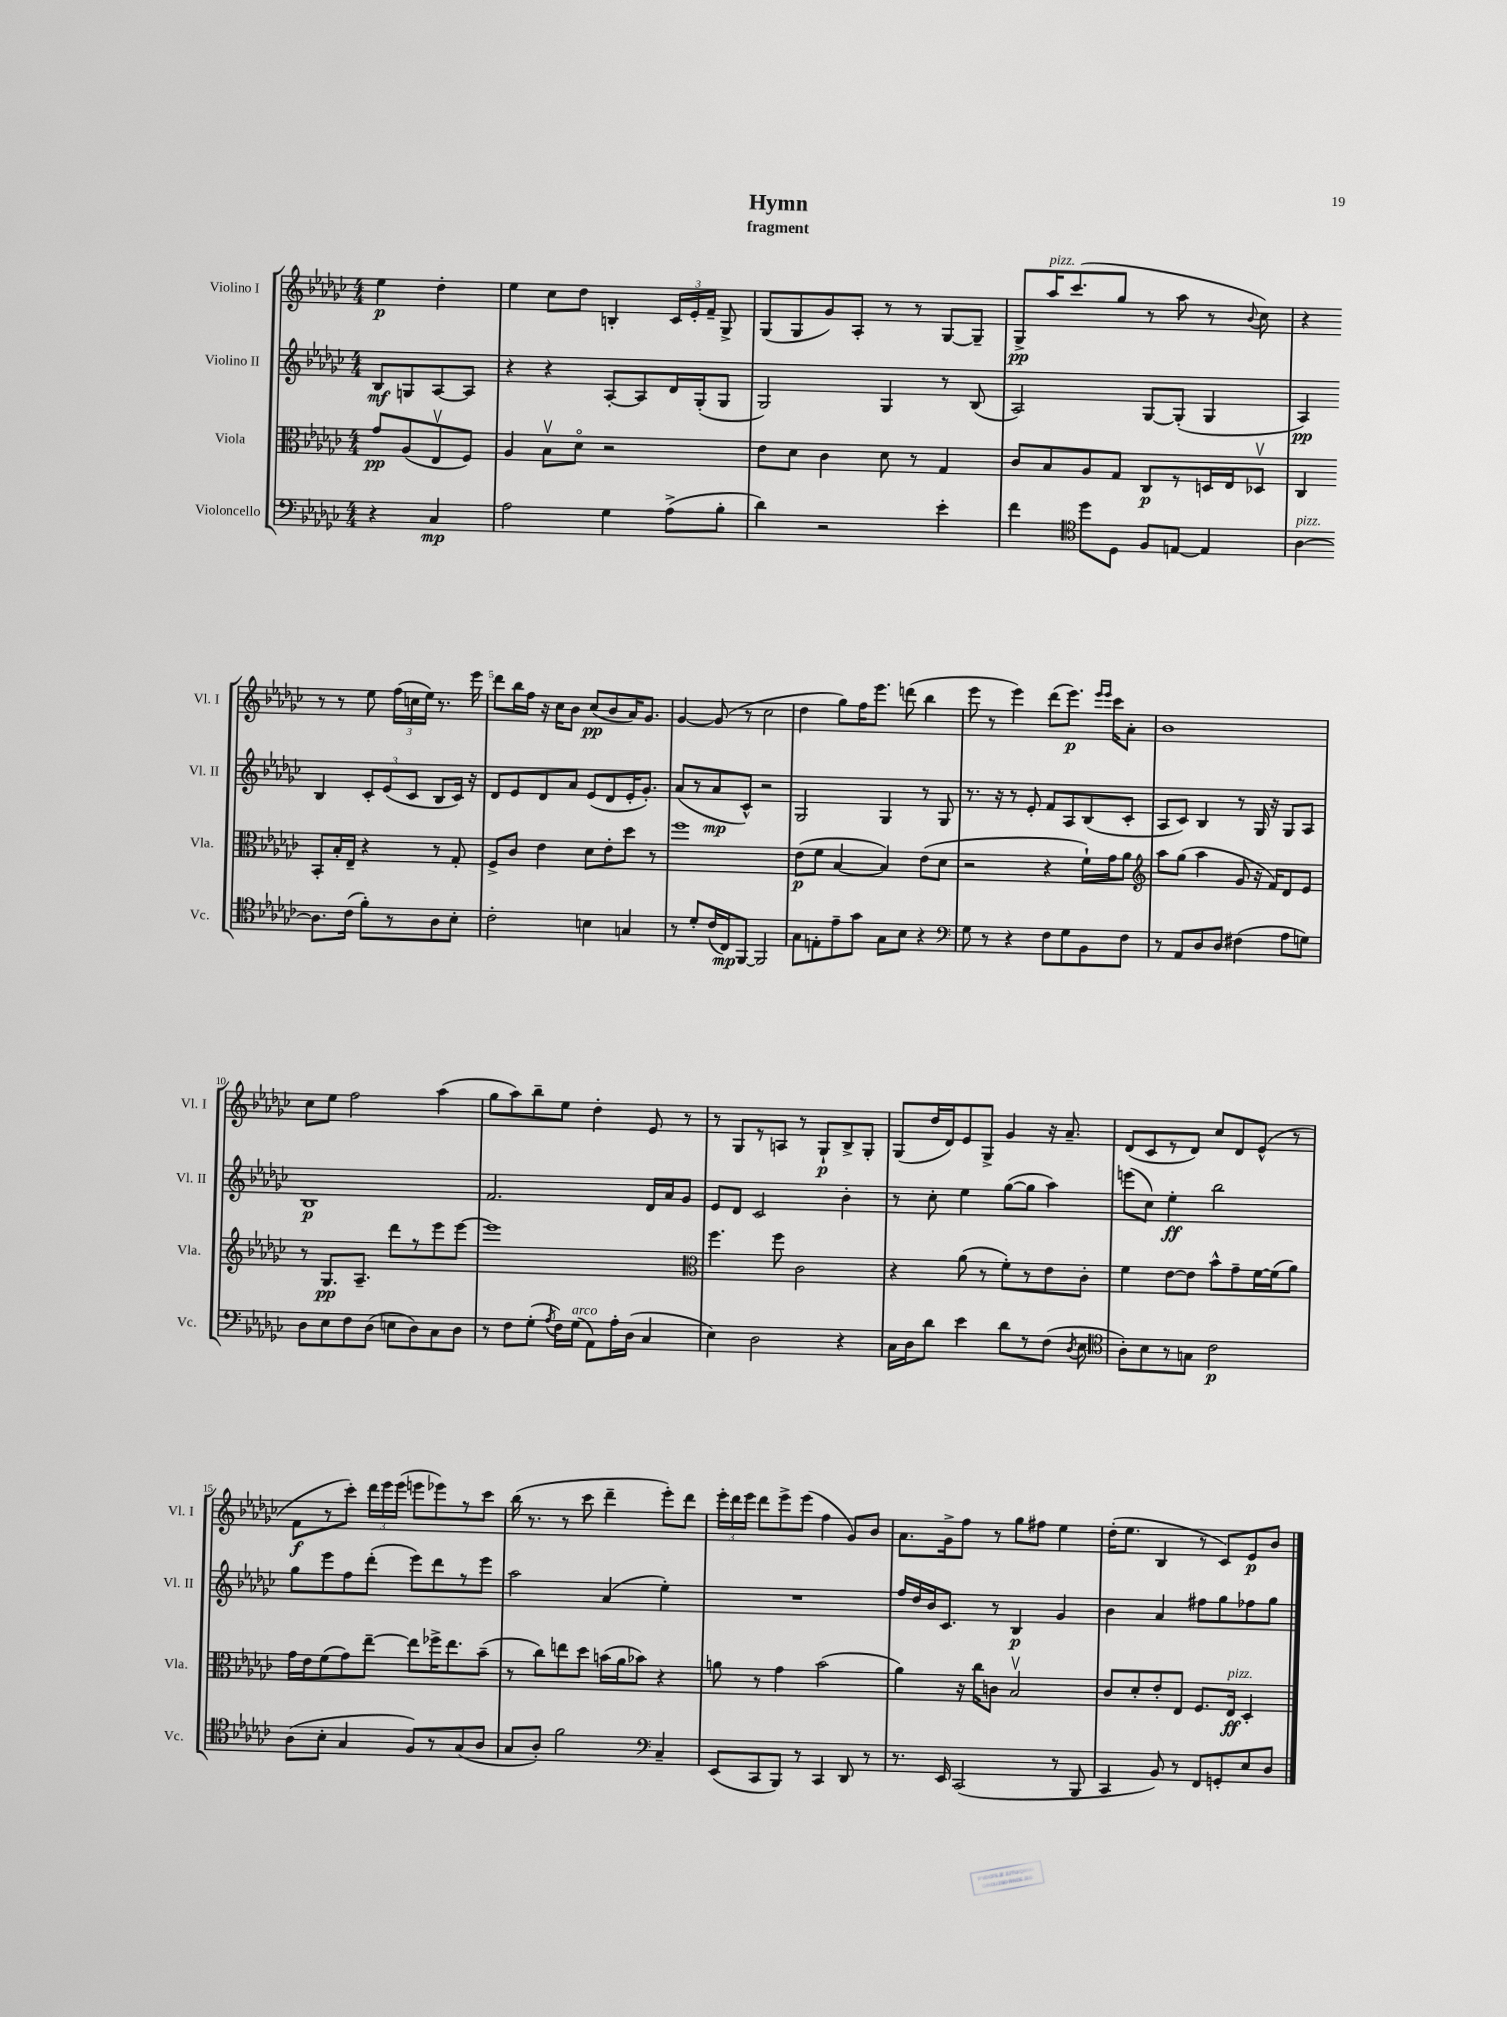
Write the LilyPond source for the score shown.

\header { title = "Hymn" subtitle = "fragment" }
<<
\new StaffGroup <<
\new Staff = "s0" \with { instrumentName = "Violino I" shortInstrumentName = "Vl. I" } {
    \clef treble \key ges \major \numericTimeSignature \time 4/4 \partial 2
    \autoBeamOff ees''4\p des''4-. |
    ees''4 ces''8[ des''8] b4-. \tuplet 3/2 { ces'16[ ees'16-. f'16]-- } ges8-> |
    ges8[( ges8 ges'8) aes8]-. r8 r8 ges8[~ ges8]-- |
    ges8[->\pp aes''16^\markup { \italic "pizz." } ces'''8.( ges''8] r8 aes''8 r8 \appoggiatura { bes'8 } ces''8) |
    r4 r8 r8 ees''8 \tuplet 3/2 { f''16[( c''16 ees''16]) } r8. ees'''16 |
    des'''8[ bes''16 f''16] r16 ces''16[ bes'8] ces''8[\pp( bes'8 aes'16) ges'8.] |
    ges'4~ ges'8( r8 ces''2 |
    des''4 ges''8[) f''16 ees'''8.] d'''8( bes''4 |
    ees'''8 r8 ees'''4) des'''8[( ees'''8.]\p) \grace { ees'''16[ ees'''16] } ces'''16[ aes'8]-. |
    bes'1 |
    ces''8[ ees''8] f''2 aes''4( |
    ges''8[ aes''8) bes''8-- ees''8] des''4-. ees'8 r8 |
    r8 ges8[ r8 a8] r8 ges8[-!\p bes8-> ges8]-. |
    ges8[( des''16 des'16) ees'8 ges8]-> ges'4 r16 aes'8.-- |
    des'8[( ces'8 r8 des'8]) ces''8[ des'8 ees'8]-^( r8 |
    f'8[\f r8 ces'''8]-.) \tuplet 3/2 { des'''16[ ees'''16 ees'''16]( } e'''8[ ees'''8) r8 ces'''8] |
    bes''16( r8. r8 ces'''8 des'''4-- ees'''8[-.) des'''8] |
    \tuplet 3/2 { ees'''16[-. des'''16 ees'''16] } des'''8[ ees'''8-> ees'''8]( f''4 ges'8[) bes'8] |
    aes'8.[ ges'16-> f''8] r8 ges''8[ fis''8] ees''4 |
    des''16[-.( ees''8.] bes4 r8 ces'8[) ees'8\p bes'8] \bar "|." |
}
\new Staff = "s1" \with { instrumentName = "Violino II" shortInstrumentName = "Vl. II" } {
    \clef treble \key ges \major \numericTimeSignature \time 4/4 \partial 2
    \autoBeamOff bes8[\mf g8 aes8~ aes8] |
    r4 r4 aes8[~-. aes8 des'16 ges16-.( ges8] |
    ges2) ges4 r8 bes8( |
    aes2) ges8[~ ges8]-.( ges4 |
    aes4\pp) bes4 \tuplet 3/2 { ces'8[-. ees'8( ces'8] } bes8[ ces'16]) r16 |
    des'8[ ees'8 des'8 aes'8] ees'8[( des'8 ees'16-. ges'8.]-.) |
    aes'8[( r8 aes'8\mp ces'8]-^) r2 |
    ges2 ges4 r8 ges8 |
    r8. r16 r8 ees'8-. f'8[ aes8 bes8( ces'8]-. |
    aes8[ ces'8]) bes4 r8 ges16 r16 ges8[ aes8] |
    bes1\p |
    f'2. des'16[ aes'16 ges'8] |
    ees'8[ des'8] ces'2 bes'4-. |
    r8 ces''8-. ees''4 ges''8[~( ges''8] aes''4) |
    e'''8[( ces''8]) ees''4-.\ff bes''2 |
    ges''8[ ees'''8 f''8 des'''8]-.( ees'''8[) des'''8 r8 ees'''8] |
    aes''2 aes'4( ees''4-.) |
    R1 |
    f''16[ des''16 bes'16 ces'8.] r8 bes4\p ges'4 |
    bes'4 aes'4 fis''8[ ges''8 fes''8 ges''8] \bar "|." |
}
\new Staff = "s2" \with { instrumentName = "Viola" shortInstrumentName = "Vla." } {
    \clef alto \key ges \major \numericTimeSignature \time 4/4 \partial 2
    \autoBeamOff ges'8[\pp aes8( ees8\upbow f8]) |
    aes4 bes8[\upbow des'8]\flageolet r2 |
    ees'8[ des'8] ces'4 des'8 r8 ges4 |
    ces'8[ bes8 aes8 ges8] ces8[\p r8 d16 ees16 des8]\upbow |
    ces4 bes,8[-. bes16-. ees16]-- r4 r8 ges8-. |
    f8[-> ces'8] ees'4 des'8[ ees'8-. des''8] r8 |
    f''1 |
    ees'8[\p( f'8] bes4~ bes4) ees'8[( des'8] |
    r2 r4 f'16[-!) ges'16 aes'8] |
    \clef treble aes''8[ ges''8]( aes''4 ges'8 r16 f'16[) des'8 ees'8] |
    r8 ges8.[\pp aes8.]-- des'''8[ r8 ees'''8 ees'''8]~ |
    ees'''1 |
    \clef alto f''4. f''8 ces'2 |
    r4 aes'8( r8 f'8[-.) r8 ees'8 ces'8]-. |
    f'4 ees'8[~ ees'8] bes'8[-^ ges'8-- f'16~ f'16( aes'8]) |
    ges'16[ ees'16 f'8( ges'8) ees''8]~-- ees''8[ fes''16-> ees''8. bes'8]--( |
    r8 ces''8[) e''8 des''8] b'16[( aes'16 bes'8]) r4 |
    a'8 r8 ges'4 bes'2( |
    aes'4) r16 ces''16[ c'8] bes2\upbow |
    ces'8[ des'8-. ees'8-. ees8] f8.[ ees16]\ff^\markup { \italic "pizz." } des4-. \bar "|." |
}
\new Staff = "s3" \with { instrumentName = "Violoncello" shortInstrumentName = "Vc." } {
    \clef bass \key ges \major \numericTimeSignature \time 4/4 \partial 2
    \autoBeamOff r4 ces4\mp |
    aes2 ges4 aes8[->( bes8]-. |
    des'4) r2 ees'4-. |
    f'4 \clef tenor des''8[ des8] f8[ e8]~ e4 |
    aes4~^\markup { \italic "pizz." } aes8.[ ces'16]( f'8[-.) r8 aes8 bes8]-. |
    ces'2-. b4 g4 |
    r8 des'8[-. ces'16( ces16\mp) f,8]~ f,2 |
    ges8[ e8-. ees'8-- ges'8] ges8[ bes8] r4 |
    \clef bass ges8 r8 r4 f8[ ges8 bes,8 f8] |
    r8 aes,8[ des8 des8] fis4( aes8[ g8]) |
    des8[ ees8 f8 des8]( e8[ des8) ces8 des8] |
    r8 f8[ ges8]-.( \acciaccatura { aes8 } f16[) ges16]^\markup { \italic "arco" }( aes,8[) aes16-. des16]( ces4 |
    ees4) des2 r4 |
    ces16[ des16 des'8] ees'4 des'8[ r8 f8]( \acciaccatura { des8 } ees8 |
    \clef tenor aes8[-.) bes8 r8 g8] ces'2\p |
    aes8[( bes8]-. ges4 f8[) r8 ges8( aes8] |
    ges8[ aes8]-.) f'2 \clef bass ces4-- |
    ees,8[( ces,8 bes,,8]) r8 ces,4 des,8 r8 |
    r8. ees,16 ces,2( r8 bes,,8 |
    ces,4 bes,8) r8 f,8[ g,8-. ees8 des8] \bar "|." |
}
>>
>>
\layout { \context { \Score \override BarNumber.break-visibility = ##(#f #t #t) barNumberVisibility = #(every-nth-bar-number-visible 5) } }
